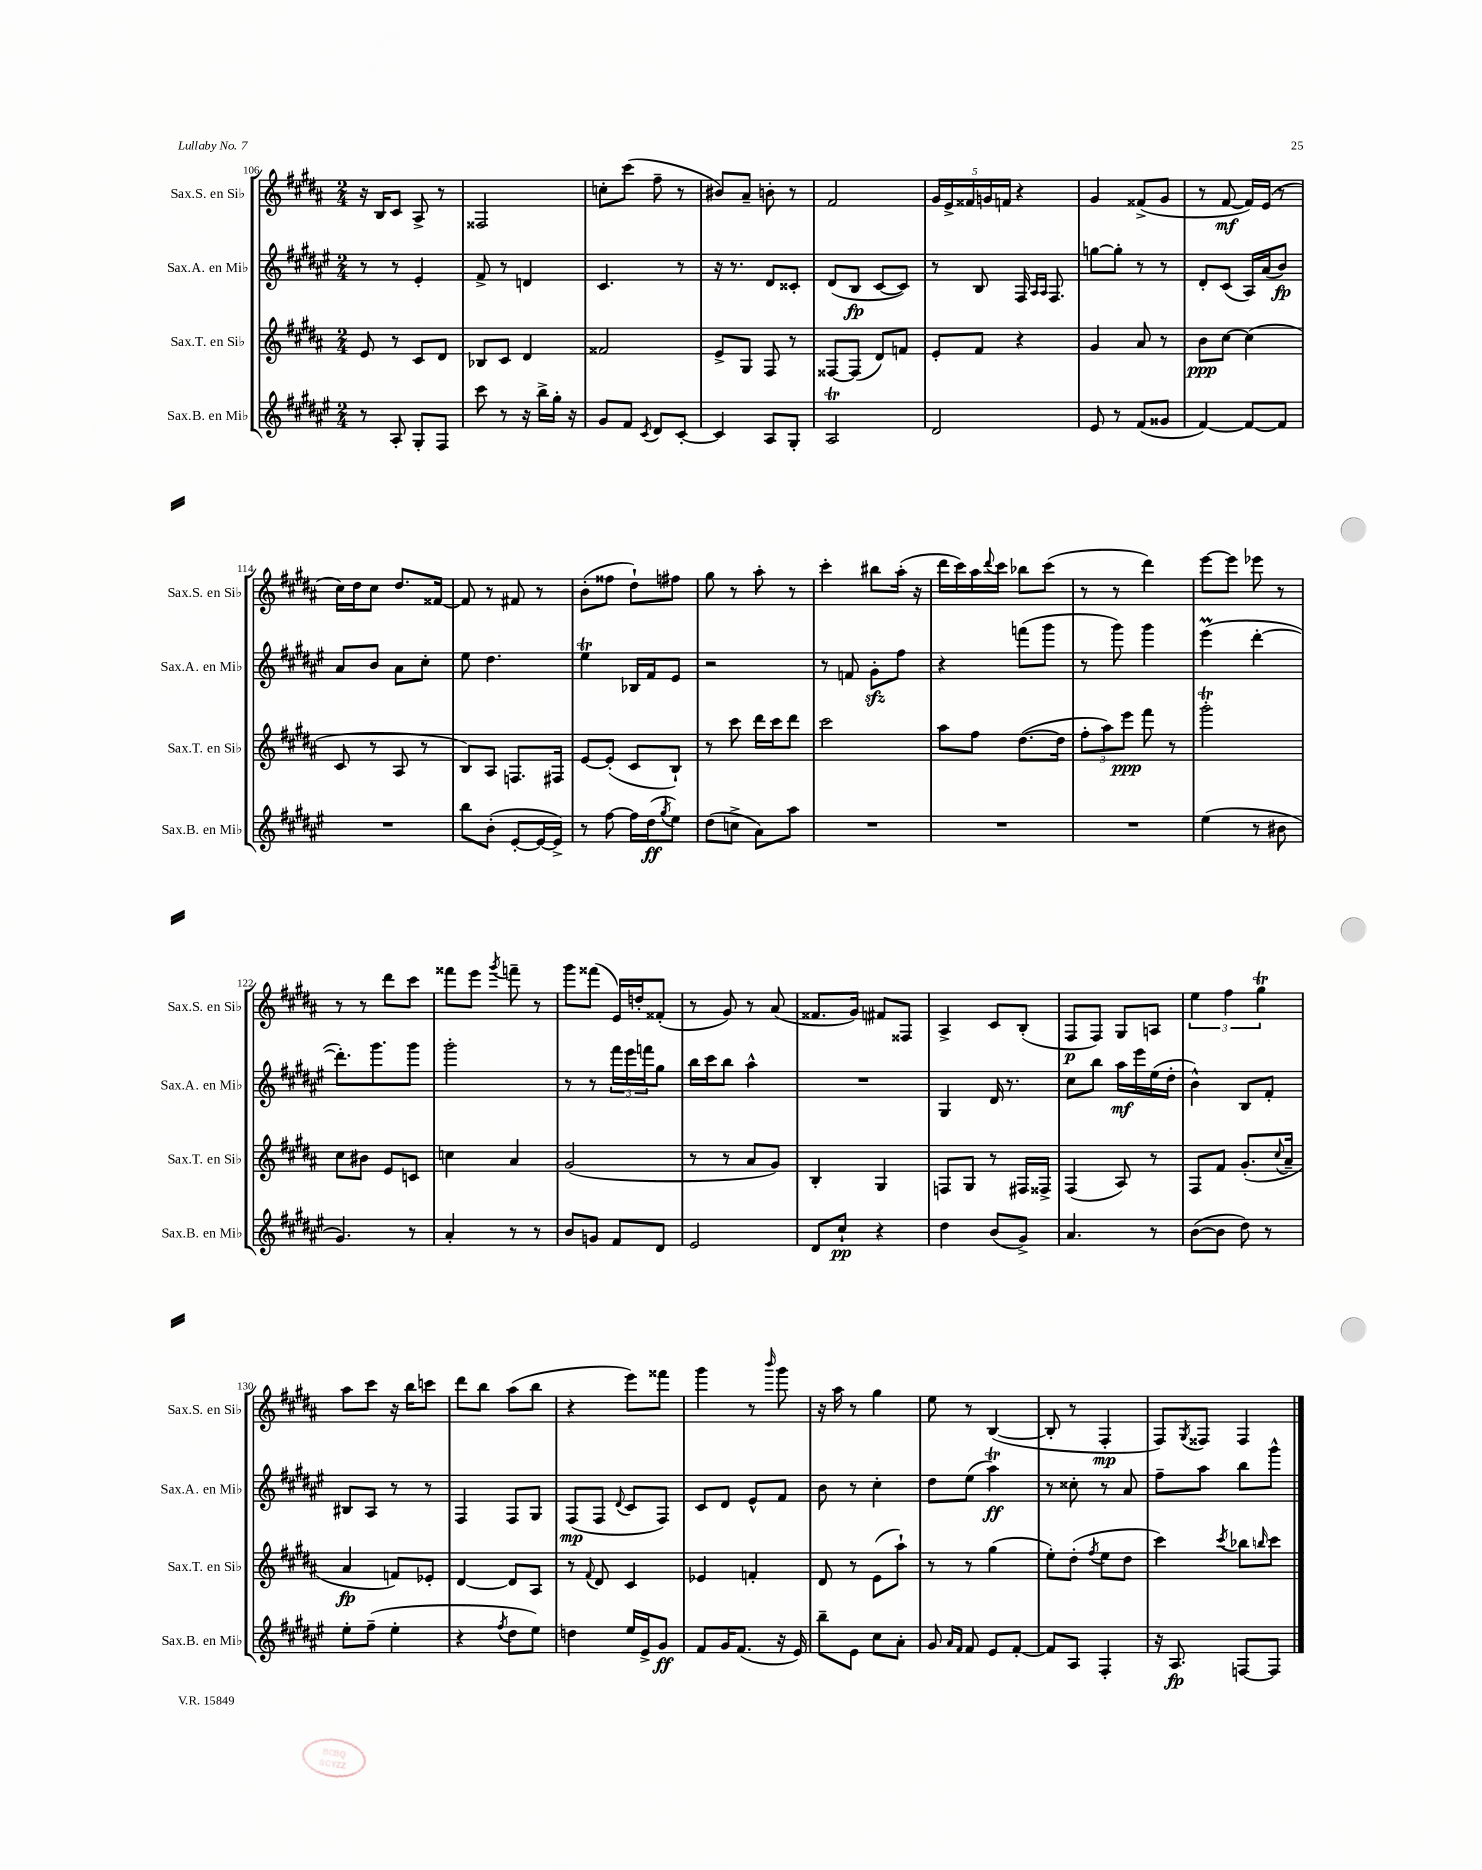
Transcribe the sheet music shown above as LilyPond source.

<<
\new StaffGroup <<
\new Staff = "s0" \with { instrumentName = "Sax.S. en Sib" shortInstrumentName = "Sax.S. en Sib" } {
    \clef treble \key b \major \numericTimeSignature \time 2/4
    r16 b16 cis'8 ais8-> r8 |
    fisis2 |
    c''8-. cis'''8( fis''8-- r8 |
    bis'8) ais'8-- b'8-. r8 |
    fis'2 |
    \tuplet 5/4 { gis'16 e'16-> fisis'16 g'16 f'16 } r4 |
    gis'4 fisis'8->( gis'8 |
    r8 fis'8~\mf fis'16) e'16( r8 |
    cis''16) dis''16 cis''8 dis''8. fisis'16~ |
    fisis'8 r8 fis'8 r8 |
    b'8-.( fisis''8 dis''8-!) fis''8 |
    gis''8 r8 ais''8-. r8 |
    cis'''4-. bis''8 ais''16-.( r16 |
    dis'''16 cis'''16) ais''16 \appoggiatura { dis'''8 } cis'''16 bes''8 cis'''8( |
    r8 r8 dis'''4) |
    e'''8~ e'''8 ees'''8 r8 |
    r8 r8 dis'''8 cis'''8 |
    fisis'''8 e'''8 \acciaccatura { gis'''8 } f'''8-- r8 |
    gis'''8 fisis'''8( e'16) d''16-. fisis'8-.( |
    r8 gis'8) r8 ais'8( |
    fisis'8. gis'16) fis'8 fisis8 |
    ais4-> cis'8 b8-.( |
    fis8\p fis8) gis8 a8 |
    \tuplet 3/2 { e''4 fis''4 gis''4\trill } |
    ais''8 cis'''8 r16 b''16 c'''8 |
    dis'''8 b''8 ais''8( b''8 |
    r4 e'''8) fisis'''8 |
    gis'''4 r8 \grace { b'''16 } gis'''8 |
    r16 ais''16 r8 gis''4 |
    e''8 r8 b4~( |
    b8-. r8 fis4-.\mp |
    fis8) \acciaccatura { gis8 } fisis8 fisis4 \bar "|." |
}
\new Staff = "s1" \with { instrumentName = "Sax.A. en Mib" shortInstrumentName = "Sax.A. en Mib" } {
    \clef treble \key fis \major \numericTimeSignature \time 2/4
    r8 r8 eis'4-. |
    fis'8-> r8 d'4 |
    cis'4. r8 |
    r16 r8. dis'8 cisis'8-. |
    dis'8( b8\fp cis'8~ cis'8) |
    r8 b8 fis16 \grace { ais16 ais16 } fis8. |
    g''8~ g''8-. r8 r8 |
    dis'8-. cis'8( ais16) ais'16( b'8\fp) |
    ais'8 b'8 ais'8 cis''8-. |
    eis''8 dis''4. |
    eis''4\trill bes16 fis'16 eis'8 |
    r2 |
    r8 f'8 gis'8-.\sfz fis''8 |
    r4 f'''8( gis'''8 |
    r8 gis'''8) gis'''4 |
    eis'''4\prall( dis'''4~-. |
    dis'''8.-.) gis'''8. gis'''8 |
    gis'''2-. |
    r8 r8 \tuplet 3/2 { fis'''16 eis'''16 f'''16 } gis''8 |
    b''16 cis'''16 b''8 ais''4-^ |
    R2 |
    gis4 dis'16 r8. |
    cis''8 b''8 ais''16\mf eis'''16 eis''16( dis''16-. |
    b'4-^) b8 fis'8-. |
    bis8 ais8 r8 r8 |
    fis4 fis8 gis8 |
    fis8\mp( fis8 \appoggiatura { dis'8 } cis'8 fis8) |
    cis'8 dis'8 eis'8-^ fis'8 |
    b'8 r8 cis''4-. |
    dis''8 eis''8( ais''4\trill\ff) |
    r8 cisis''8-. r8 ais'8 |
    fis''8-- ais''8 b''8 gis'''8-^ \bar "|." |
}
\new Staff = "s2" \with { instrumentName = "Sax.T. en Sib" shortInstrumentName = "Sax.T. en Sib" } {
    \clef treble \key b \major \numericTimeSignature \time 2/4
    e'8 r8 cis'8 dis'8 |
    bes8 cis'8 dis'4 |
    fisis'2 |
    e'8-> gis8 fis8 r8 |
    fisis8~ fisis8( dis'8) f'8 |
    e'8-. fis'8 r4 |
    gis'4 ais'8 r8 |
    b'8\ppp cis''8~ cis''4( |
    cis'8 r8 ais8 r8 |
    b8) ais8 f8. fis16 |
    e'8~ e'8-.( cis'8 b8-!) |
    r8 cis'''8 dis'''16 cis'''16 dis'''8 |
    cis'''2 |
    ais''8 fis''8 dis''8.~( dis''16 |
    \tuplet 3/2 { fis''8-. ais''8) e'''8\ppp } fis'''8 r8 |
    gis'''2-.\trill |
    cis''8 bis'8 e'8 c'8 |
    c''4 ais'4 |
    gis'2( |
    r8 r8 ais'8 gis'8) |
    b4-. gis4 |
    f8 gis8 r8 fis16 fisis16-> |
    fis4( ais8) r8 |
    fis8 fis'8 gis'8.-.( \appoggiatura { cis''8 } ais'16-- |
    ais'4\fp f'8) ees'8-. |
    dis'4~ dis'8 ais8 |
    r8 \appoggiatura { fis'8 } dis'8 cis'4 |
    ees'4 f'4-. |
    dis'8 r8 e'8( ais''8-!) |
    r8 r8 gis''4( |
    e''8-.) dis''8-.( \acciaccatura { fis''8 } e''8 dis''8 |
    cis'''4) \acciaccatura { cis'''8 } bes''8 \grace { b''16 } cis'''8 \bar "|." |
}
\new Staff = "s3" \with { instrumentName = "Sax.B. en Mib" shortInstrumentName = "Sax.B. en Mib" } {
    \clef treble \key fis \major \numericTimeSignature \time 2/4
    r8 ais8-. gis8-. fis8 |
    cis'''8 r8 r16 b''16-> gis''16-. r16 |
    gis'8 fis'8 \acciaccatura { cis'8 } dis'8 cis'8~-. |
    cis'4 ais8 gis8-. |
    ais2\trill |
    dis'2 |
    eis'8 r8 fis'8( gisis'8 |
    fis'4~) fis'8~ fis'8 |
    R2 |
    b''8 b'8-.( eis'8~-. eis'16~ eis'16->) |
    r8 fis''8~ fis''16 dis''16\ff( \acciaccatura { gis''8 } eis''8) |
    dis''8( c''8-> ais'8) ais''8 |
    R2 |
    R2 |
    R2 |
    eis''4( r8 bis'8 |
    gis'4.) r8 |
    ais'4-. r8 r8 |
    b'8 g'8 fis'8 dis'8 |
    eis'2 |
    dis'8 cis''8-!\pp r4 |
    dis''4 b'8( gis'8->) |
    ais'4. r8 |
    b'8~( b'8 dis''8) r8 |
    eis''8-. fis''8--( eis''4-. |
    r4 \acciaccatura { fis''8 } dis''8 eis''8) |
    d''4 eis''16 eis'16-> gis'8\ff |
    fis'8 gis'16 fis'8.( r16 eis'16) |
    b''8-- eis'8 cis''8 ais'8-. |
    gis'8 \grace { ais'16 fis'16 } fis'8 eis'8 fis'8~-. |
    fis'8 ais8 fis4-. |
    r16 ais8.\fp f8~ f8 \bar "|." |
}
>>
>>
\layout { \context { \Score currentBarNumber = #106 } }
